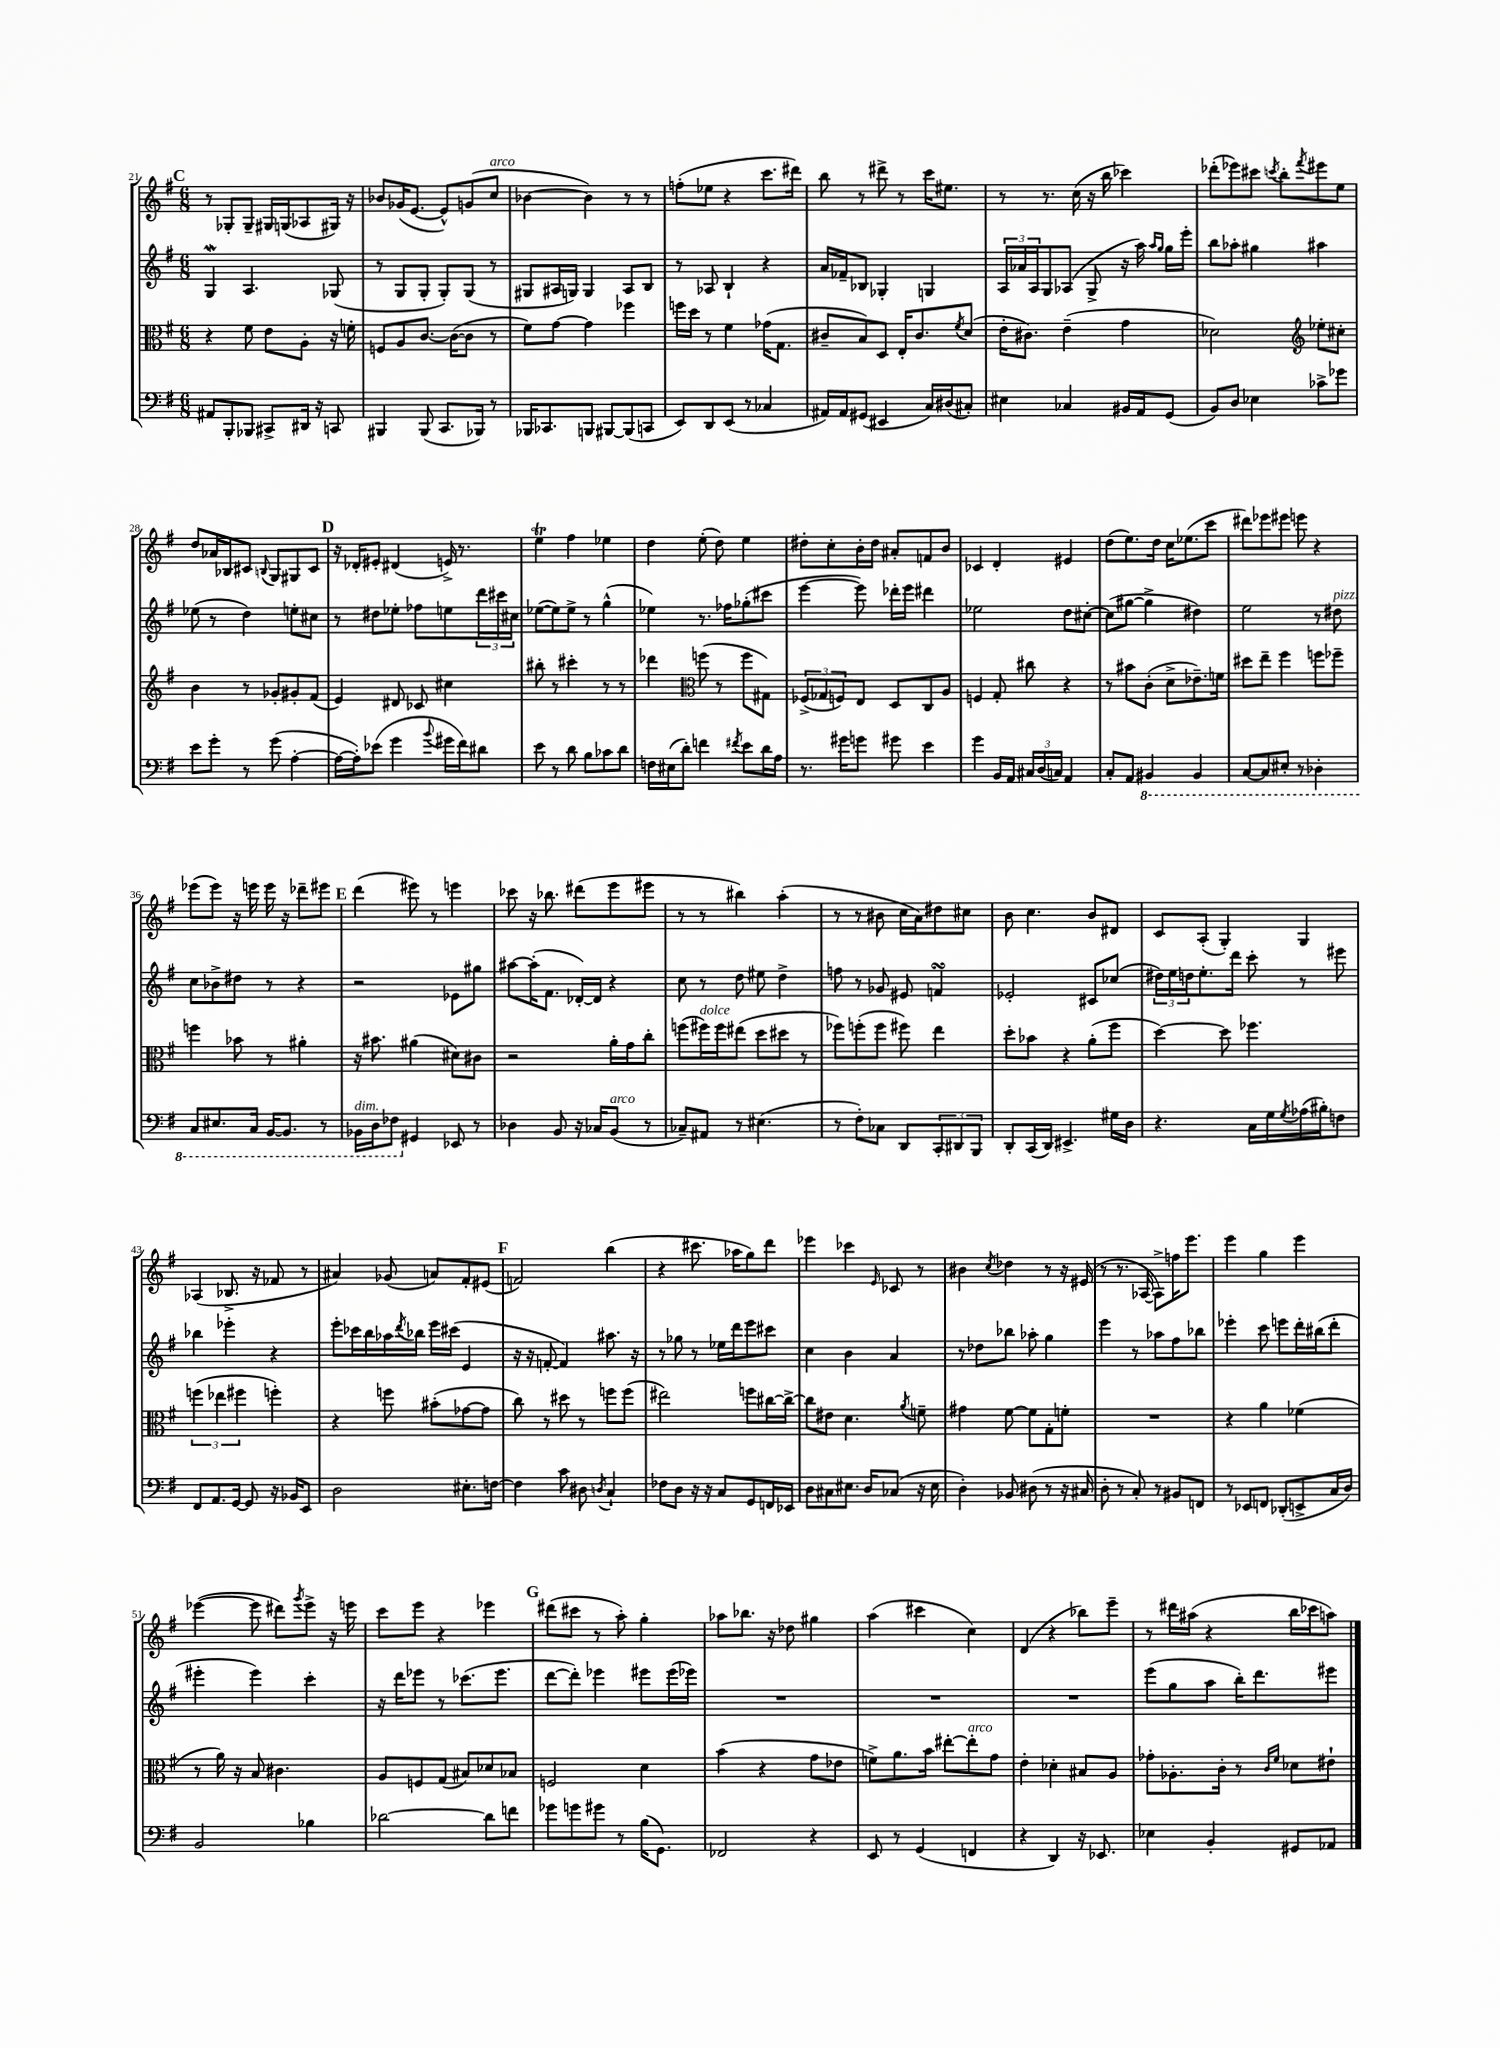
<<
\new StaffGroup <<
\new Staff = "s0" {
    \clef treble \key g \major \numericTimeSignature \time 6/8
    \mark \markup { \bold "C" } r8 ges8-. ges8-- gis16 g16( aes8 gis16) r16 |
    bes'8 ges'16( e'8.~ e'8-^) g'8( c''8^\markup { \italic "arco" } |
    bes'4~ bes'4) r8 r8 |
    f''8-.( ees''8 r4 c'''8. dis'''16) |
    b''8 r8 dis'''8-> r8 c'''16 eis''8. |
    r8 r8. c''16( r16 b''16 ces'''4) |
    des'''8-.( ees'''8) cis'''8 \acciaccatura { c'''8 } b''8-. \acciaccatura { fis'''8 } eis'''8 e''8 |
    d''8 aes'16 bes16 cis'8 \appoggiatura { b8 } g8 gis8 cis'8 |
    \mark \markup { \bold "D" } r16 des'16-. eis'8-. dis'4( e'16->) r8. |
    e''4\trill fis''4 ees''4 |
    d''4 e''8-.( d''8) e''4 |
    dis''8-. c''8-. b'16-. dis''16 ais'8-. f'8 b'8 |
    ces'4 d'4-. eis'4 |
    d''8( e''8.) d''16 c''16 ees''8.( c'''8 |
    dis'''8) ees'''8 eis'''8 e'''8 r4 |
    ees'''8( ees'''8) r16 e'''16 e'''16 r16 des'''8-- eis'''8 |
    \mark \markup { \bold "E" } d'''4( eis'''8) r8 e'''4 |
    ces'''8 r16 bes''8. dis'''8( e'''8 eis'''8 |
    r8 r8 bis''4) a''4-.( |
    r8 r8 bis'8 c''16 a'16) dis''8 cis''8 |
    b'8 c''4. b'8 dis'8 |
    c'8 a8-.( g4-.) g4 |
    aes4( bes8.-> r16 fes'8 r8 |
    ais'4) ges'8( a'8) fis'8-. eis'8( |
    \mark \markup { \bold "F" } f'2) b''4( |
    r4 cis'''8. aes''16 g''8) d'''8 |
    ees'''4 ces'''4 \grace { e'16 } ces'8 r8 |
    bis'4 \acciaccatura { c''8 } des''4 r8 r16 eis'16( |
    r8 r8. aes16~ aes8->) f''16 e'''8. |
    e'''4 g''4 e'''4 |
    ees'''4~( ees'''8 dis'''8) \acciaccatura { g'''8 } ees'''8-> r16 e'''16 |
    c'''8 e'''8 r4 ees'''4 |
    \mark \markup { \bold "G" } dis'''8( cis'''8 r8 a''8-.) g''4-. |
    aes''8 bes''8. r16 des''8 gis''4 |
    a''4( cis'''4 c''4) |
    d'4( r4 bes''8) e'''8-- |
    r8 dis'''16 ais''16( r4 b''16 ces'''16 a''8) \bar "|." |
}
\new Staff = "s1" {
    \clef treble \key g \major \numericTimeSignature \time 6/8
    \mark \markup { \bold "C" } g4\mordent a4. ges8( |
    r8 g8 g8-. g8-.) g8( r8 |
    gis8 ais16 g16) g4 ais8 b8 |
    r8 aes8 b4-! r4 |
    a'16 fes'16-- bes8 ges4-. g4 |
    \tuplet 3/2 { a16 aes'16 a16 } g8 aes8( g8-> r16 a''16) \grace { a''16 g''16 } g''16 e'''16-. |
    b''8 aes''8-. gis''4 ais''4 |
    ees''8( r8 d''4) e''8-. cis''8 |
    \mark \markup { \bold "D" } r8 dis''8 ees''8-. fes''8 e''8 \tuplet 3/2 { d'''16 cis'''16 cis''16 } |
    ees''8~( ees''8) ees''8-> r8 g''4-^( |
    ees''4) r8. fes''16 ges''8-.( cis'''8 |
    e'''4~ e'''8) des'''16-. e'''16 dis'''4 |
    ees''2 d''8 cis''8~-. |
    cis''8( gis''8~ gis''4-> dis''4) |
    e''2 r8 dis''8^\markup { \italic "pizz." } |
    c''8 bes'8-> dis''8 r8 r4 |
    \mark \markup { \bold "E" } r2 ees'8 gis''8 |
    ais''8~ ais''16-.( fis'8. des'16~-.) des'16 r4 |
    c''8 r8 d''8 eis''8 d''4-> |
    f''8 r8 ges'8 eis'8 f'4\turn |
    ees'2-. cis'8 ces''8( |
    \tuplet 3/2 { dis''16) e''16 d''16 } e''8.-. d'''16 c'''8-. r8 eis'''8 |
    bes''4 ees'''4-. r4 |
    e'''8-. ces'''16 b''16 aes''16 \acciaccatura { d'''8 } bes''16 e'''16 cis'''16( e'4 |
    \mark \markup { \bold "F" } r16 r16 f'8~-. f'4) ais''8. r16 |
    r8 ges''8 r8 ees''16 d'''16 e'''8 cis'''8 |
    c''4 b'4 a'4 |
    r8 des''8 bes''8 aes''8-. g''4 |
    e'''4 r8 aes''8 fis''8 bes''8 |
    ees'''4-. c'''8 e'''8 d'''16-. bis''16( d'''8-. |
    eis'''4-. eis'''4) c'''4-. |
    r16 d'''16 ees'''8 r8 ces'''8.( ees'''8. |
    \mark \markup { \bold "G" } d'''8~ d'''8-.) ees'''4 eis'''8 eis'''16( ees'''16) |
    R2. |
    R2. |
    R2. |
    e'''8( g''8 a''8 b''16-.) d'''8. eis'''8 \bar "|." |
}
\new Staff = "s2" {
    \clef alto \key g \major \numericTimeSignature \time 6/8
    \mark \markup { \bold "C" } r4 fis'8 e'8 a8-. r16 f'16-. |
    f8 a8 c'8.~ c'16~( c'8 r8 |
    fis'8) g'8~ g'4 fes''4 |
    f''16 d''16 r8 fis'4 ges'16( g8. |
    cis'8-- b8) d8 e16-. cis'8. \acciaccatura { fis'8 } d'8( |
    e'16-. cis'8.) e'4--( g'4 |
    des'2) \clef treble ees''8-. cis''8-. |
    b'4 r8 ges'8-. gis'8-. fis'8( |
    \mark \markup { \bold "D" } e'4) dis'8 ces'8 cis''4 |
    bis''8-. r8 cis'''4-. r8 r8 |
    des'''4 \clef alto f''8( r8 f''8 gis8) |
    \tuplet 3/2 { fes8->( ges8 f8) } e8 d8 c8 a8 |
    f4 g8-. cis''8 r4 |
    r8 bis'8 c'8-.( d'8-> ees'8.--) f'16 |
    dis''8 e''8-- fis''4 f''8 fes''8-- |
    f''4 bes'8 r8 ais'4-. |
    \mark \markup { \bold "E" } r16 bis'8. ais'4( dis'8) cis'8 |
    r2 a'16-. g'16 c''8-. |
    f''8( fis''16^\markup { \italic "dolce" }) fis''16 eis''8( d''8 dis''8 r8 |
    fes''8) f''8-.( f''8 fis''8) e''4 |
    d''8-. bes'8 r4 a'8-.( fis''8 |
    d''4~) d''8 fes''4. |
    \tuplet 3/2 { f''4( ees''4 fis''4 } f''4-.) |
    r4 f''8 bis'8-.( ges'8~ ges'8 |
    \mark \markup { \bold "F" } c''8) r8 dis''8 r8 f''8 f''8( |
    eis''2) f''8 cis''16~ cis''16~-> |
    cis''8 eis'8 d'4. \acciaccatura { a'8 } f'8-- |
    gis'4 fis'8~ fis'8 g8-. f'8-. |
    R2. |
    r4 a'4 fes'4( |
    r8 a'16) r16 b8 cis'4. |
    a8 f8 g8( bis8) des'8 bes8 |
    \mark \markup { \bold "G" } f2 d'4 |
    b'4( r4 g'8 ees'8 |
    f'8->) a'8. b'16 eis''8~-. eis''8-.^\markup { \italic "arco" } g'8 |
    e'4-. des'4-. bis8 a8 |
    ges'8-. aes8.-. c'16-. r8 \grace { c'16 fis'16 } des'8 eis'8-! \bar "|." |
}
\new Staff = "s3" {
    \clef bass \key g \major \numericTimeSignature \time 6/8
    \mark \markup { \bold "C" } ais,8 b,,8-. bes,,8 cis,8-> dis,16 r16 c,8 |
    bis,,4 bis,,8( c,8. bes,,16) r8 |
    bes,,16 ces,8. b,,8 bis,,8~ bis,,8( c,8 |
    e,8) d,8 e,8( r8 ces4 |
    ais,16) ais,16 gis,8( eis,4 c16) dis16( cis8-.) |
    eis4 ces4 bis,16 a,16 g,8( |
    b,8) d8 ees4 ces'8-> ges'8 |
    e'8 g'8-. r8 g'8( a4~-. |
    \mark \markup { \bold "D" } a16~ a16-.) ees'8( g'4 \appoggiatura { b'8 } gis'16 fis'16) dis'8 |
    e'8 r8 d'8 b8 ces'8 d'8 |
    f16 eis16( d'8-.) f'4 \acciaccatura { fis'8 } e'8 d'16 a16 |
    r8. gis'16 g'8 gis'8 e'4 |
    g'4 b,16 a,16 \tuplet 3/2 { cis16 d16( c16) } a,4 |
    c8-. a,8 \ottava #-1 bis,,4 bis,,4 |
    c,8~ c,8 eis,8-. r8 des,4-. |
    c,8 eis,8. c,16 b,,16~ b,,8. r8 |
    \mark \markup { \bold "E" } bes,,16^\markup { \italic "dim." } d,16 fes,8 \ottava #0 gis,4 ees,8 r8 |
    des4 b,8 r16 ces16 b,8^\markup { \italic "arco" }( r8 |
    ces8--) ais,8 r8 eis4.( |
    r8 fis8-.) ces8 d,8 \tuplet 3/2 { c,8-. dis,8 b,,8 } |
    d,8-. c,16( d,16) eis,4.-> gis16 d16 |
    r4. c16 g16 \acciaccatura { g8 } aes16( bis16-.) f8 |
    fis,8 a,8. g,16~ g,8 r16 bes,16 e,8 |
    d2 eis8.-. f16~ |
    \mark \markup { \bold "F" } f4 c'8 dis8 \acciaccatura { d8 } c4-! |
    fes8 d8 r16 r16 c8 g,8 f,16 ees,16 |
    d8 cis8 eis8. d16 ces8( r16 eis16 |
    d4-.) bes,8 dis8( r8 r16 cis16 |
    d8-. r8 c8-.) r8 bis,8 f,8 |
    r8 ees,8 f,8 des,8-.( e,8-> c16 d16) |
    b,2 bes4 |
    des'2~ des'8 f'8 |
    \mark \markup { \bold "G" } ges'8 g'8 gis'8 r8 b16( g,8.) |
    fes,2 r4 |
    e,8 r8 g,4( f,4 |
    r4 d,4) r16 ees,8. |
    ees4 b,4-. gis,8 aes,8 \bar "|." |
}
>>
>>
\layout { \context { \Score currentBarNumber = #21 } }
